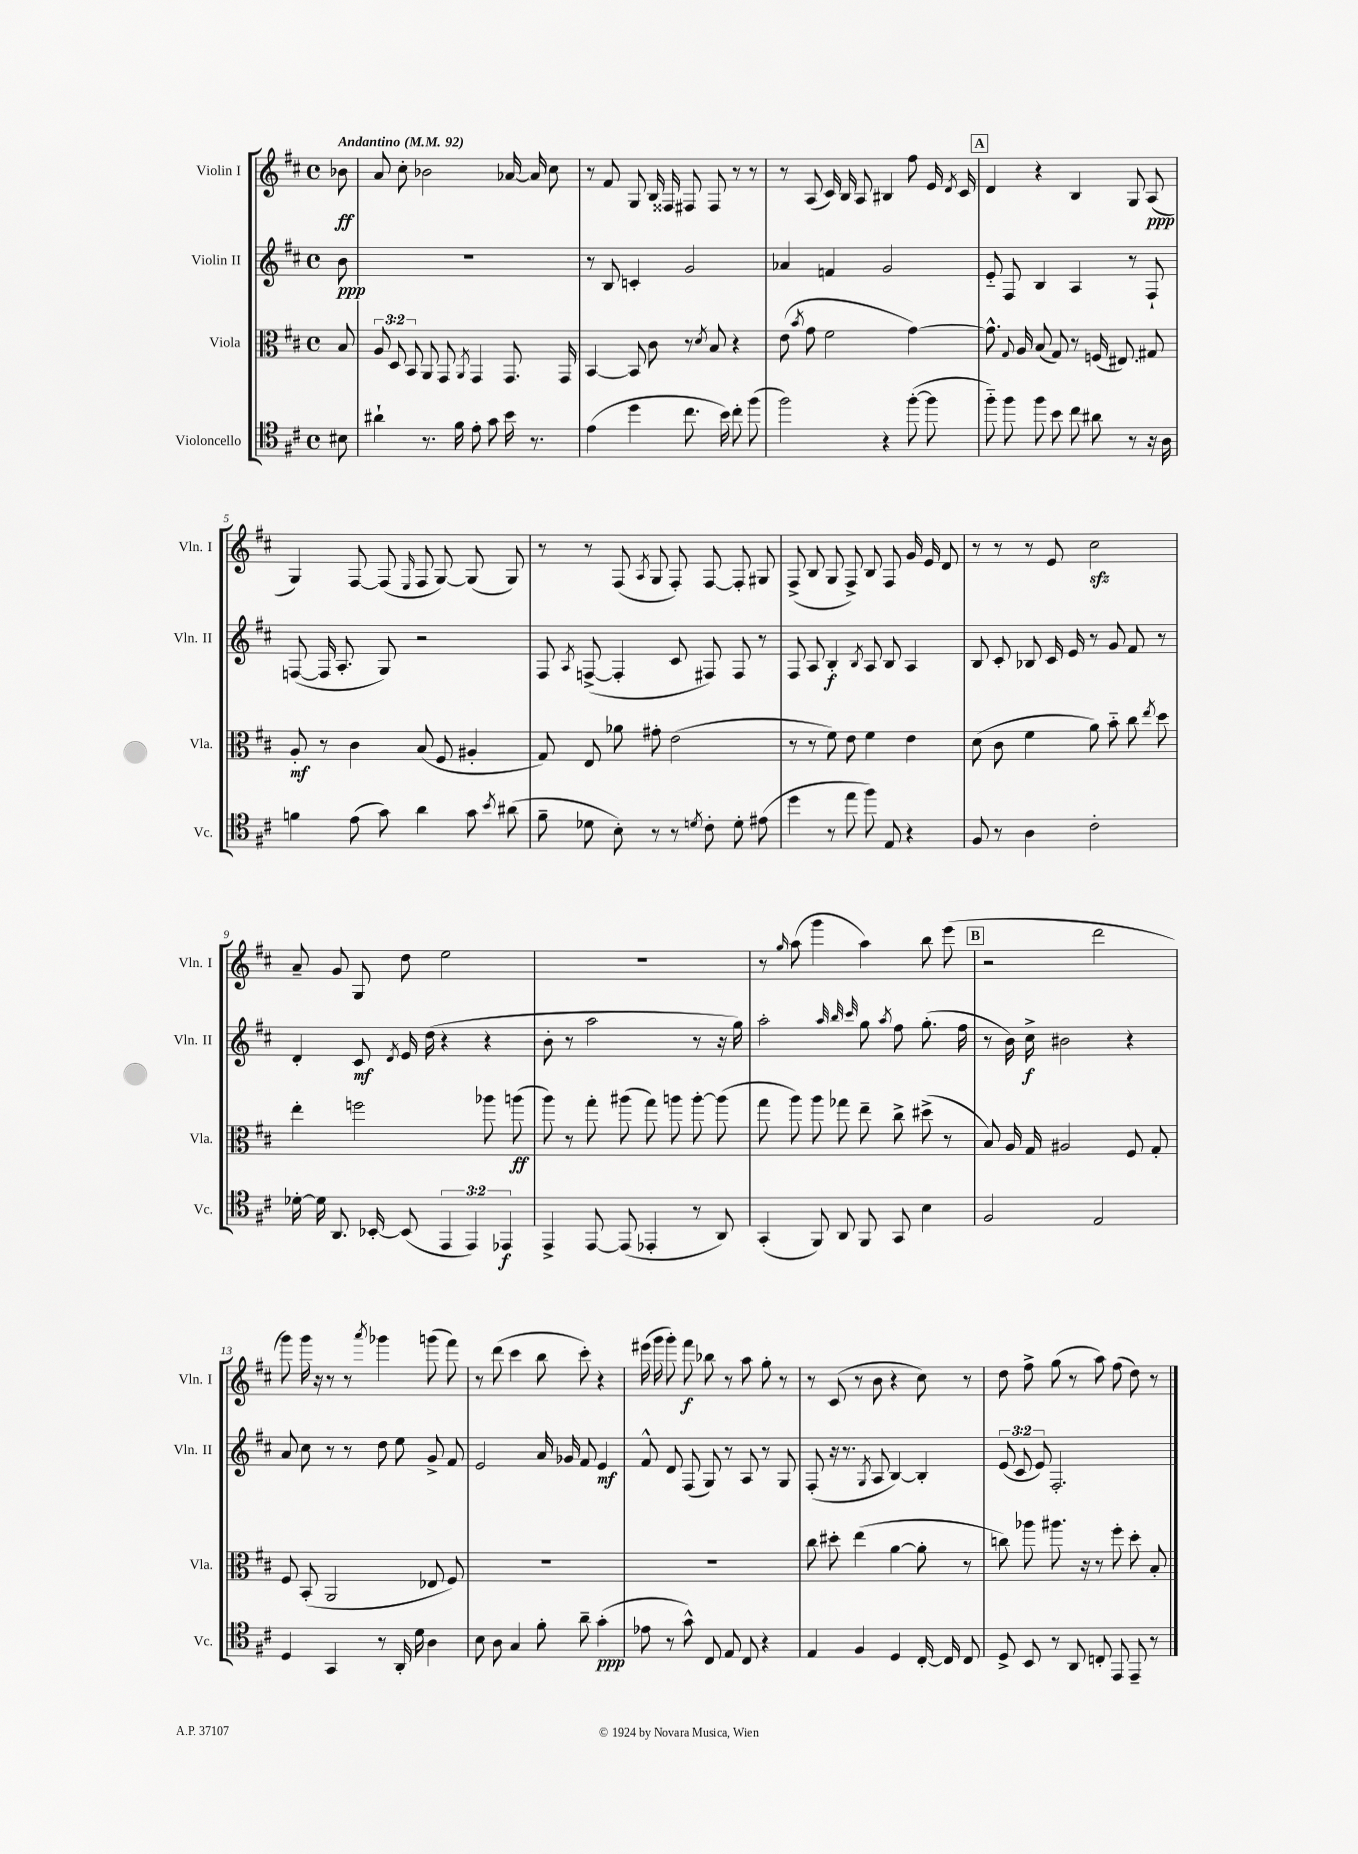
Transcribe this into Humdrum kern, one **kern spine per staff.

**kern	**dynam	**kern	**dynam	**kern	**dynam	**kern	**dynam
*part4	*part4	*part3	*part3	*part2	*part2	*part1	*part1
*staff4	*staff4	*staff3	*staff3	*staff2	*staff2	*staff1	*staff1
*I"Violoncello	*	*I"Viola	*	*I"Violin II	*	*I"Violin I	*
*I'Vc.	*	*I'Vla.	*	*I'Vln. II	*	*I'Vln. I	*
*clefC4	*	*clefC3	*	*clefG2	*	*clefG2	*
*k[f#c#]	*	*k[f#c#]	*	*k[f#c#]	*	*k[f#c#]	*
*M4/4	*	*M4/4	*	*M4/4	*	*M4/4	*
*met(c)	*	*met(c)	*	*met(c)	*	*met(c)	*
*MM92	*	*MM92	*	*MM92	*	*MM92	*
=	=	=	=	=	=	=	=
!	!	!	!	!	!	!LO:TX:a:B:t=Andantino	!
8B#X\	.	8B/	.	8b\	ppp	8b-X\	ff
=1	=1	=1	=1	=1	=1	=1	=1
4a#X`\	.	12A/	.	1r	.	8a/	.
.	.	12D/	.	.	.	.	.
.	.	.	.	.	.	8cc#'\	.
.	.	12BB/	.	.	.	.	.
8.r	.	8AA/	.	.	.	2b-X\	.
.	.	8GG/	.	.	.	.	.
16f#\	.	.	.	.	.	.	.
.	.	8qAA/	.	.	.	.	.
8e'\	.	4GG/	.	.	.	.	.
8g\	.	.	.	.	.	.	.
16b\	.	8.GG/	.	.	.	[16a-X/	.
8.r	.	.	.	.	.	16a-/]	.
.	.	.	.	.	.	8cc#\	.
.	.	16GG/	.	.	.	.	.
=2	=2	=2	=2	=2	=2	=2	=2
(4e\	.	[4BB/	.	8r	.	8r	.
.	.	.	.	8B/	.	8f#/	.
4dd\	.	8BB/]	.	4cn'/	.	8G/	.
.	.	8c#\	.	.	.	16B/	.
.	.	.	.	.	.	16F##X/	.
8.cc#\	.	8r	.	2g/	.	8F#X/	.
.	.	8qd/	.	.	.	.	.
.	.	8B/	.	.	.	8F#/	.
16b\)	.	.	.	.	.	.	.
8cc#'\	.	4r	.	.	.	8r	.
(8ff#\	.	.	.	.	.	8r	.
=3	=3	=3	=3	=3	=3	=3	=3
2ff#\)	.	(8e\	.	4a-X/	.	8r	.
.	.	8qb/	.	.	.	.	.
.	.	8g\	.	.	.	(8A/	.
.	.	2f#\	.	4fn/	.	16c#/)	.
.	.	.	.	.	.	16B/	.
.	.	.	.	.	.	8A/	.
4r	.	.	.	2g/	.	4B#X/	.
([8ff#'\	.	[4g\)	.	.	.	8ff#\	.
8ff#\]	.	.	.	.	.	16e/	.
.	.	.	.	.	.	8qd/	.
.	.	.	.	.	.	16c#/	.
!!LO:REH:place=s1:t=A
=4	=4	=4	=4	=4	=4	=4	=4
8ff#\)	.	8.g^^\]	.	8e/	.	4d/	.
8ff#\	.	.	.	8F#/	.	.	.
.	.	8qqG/	.	.	.	.	.
.	.	16A/	.	.	.	.	.
8ff#\	.	(8B/	.	4B/	.	4r	.
8b\	.	8G/)	.	.	.	.	.
8cc#\	.	8r	.	4A/	.	4B/	.
8a#X\	.	(16Fn/	.	.	.	.	.
.	.	8.E#X/)	.	.	.	.	.
8r	.	.	.	8r	.	8G/	.
16r	.	8G#X/	.	8F#`/	.	(8A/	ppp
16A\	.	.	.	.	.	.	.
!!LO:LB:g=z
=5	=5	=5	=5	=5	=5	=5	=5
4fn\	.	8A'/	mf	([8Fn/	.	4G/)	.
.	.	8r	.	16F/]	.	.	.
.	.	.	.	8.A'/	.	.	.
(8e\	.	4c#\	.	.	.	[8F#/	.
8g\)	.	.	.	8G/)	.	(8F#/]	.
.	.	.	.	.	.	16qqE/	.
4a\	.	(8B/	.	2r	.	8F#/	.
.	.	8F#/	.	.	.	[8G/)	.
8g\	.	4A#X'/	.	.	.	(8G/]	.
8qb/	.	.	.	.	.	.	.
(8a#X\	.	.	.	.	.	8G/)	.
=6	=6	=6	=6	=6	=6	=6	=6
8f#~\	.	8G/)	.	8F#/	.	8r	.
.	.	.	.	8qA/	.	.	.
8d-X\	.	8E/	.	([8Fn^/	.	8r	.
8B'\)	.	8a-X\	.	4F'/]	.	(8F#/	.
.	.	.	.	.	.	8qA/	.
8r	.	8g#X'\	.	.	.	8G/	.
8r	.	(2e\	.	8c#/	.	8F#'/)	.
8qdn/	.	.	.	.	.	.	.
8c#'\	.	.	.	8F#X/)	.	[8F#/	.
8d'\	.	.	.	8F#/	.	8F#'/]	.
(8e#X\	.	.	.	8r	.	8G#X/	.
=7	=7	=7	=7	=7	=7	=7	=7
4dd\	.	8r	.	8F#/	.	(8F#^/	.
.	.	8r	.	8A/	.	8B/	.
8r	.	8f#\)	.	4B'/	f	8G/	.
8ee\	.	8e\	.	.	.	8F#^/)	.
.	.	.	.	8qB/	.	.	.
8ff#\)	.	4f#\	.	8A/	.	8B/	.
8E/	.	.	.	8B/	.	8F#/	.
4r	.	4e\	.	4A/	.	16g/	.
.	.	.	.	.	.	16e/	.
.	.	.	.	.	.	8d/	.
=8	=8	=8	=8	=8	=8	=8	=8
8F#/	.	(8d\	.	8B/	.	8r	.
8r	.	8c#\	.	8c#'/	.	8r	.
4A\	.	4f#\	.	8B-X/	.	8r	.
.	.	.	.	16c#/	.	8e/	.
.	.	.	.	16e/	.	.	.
2c#'\	.	8a\)	.	8r	.	2cc#zz\	.
.	.	8b\	.	8g/	.	.	.
.	.	8cc#\	.	8f#/	.	.	.
.	.	8qee/	.	.	.	.	.
.	.	8dd\	.	8r	.	.	.
!!LO:LB:g=z
=9	=9	=9	=9	=9	=9	=9	=9
[16d-X'\	.	4ee'\	.	4d'/	.	8a~/	.
16d-\]	.	.	.	.	.	.	.
8.AA/	.	.	.	.	.	8g/	.
.	.	2ffn\	.	8c#/	mf	8G/	.
[16BB-X'/	.	.	.	.	.	.	.
.	.	.	.	8qd/	.	.	.
(8BB-/]	.	.	.	16e/	.	8dd\	.
.	.	.	.	(16dd\	.	.	.
6EE/	.	.	.	4r	.	2ee\	.
6EE/)	.	.	.	.	.	.	.
.	.	8aa-X\	.	4r	.	.	.
6EE-X/	f	.	.	.	.	.	.
.	.	(8aan\	ff	.	.	.	.
=10	=10	=10	=10	=10	=10	=10	=10
4EE^/	.	8aa\)	.	8b'\	.	1r	.
.	.	8r	.	8r	.	.	.
[8EE/	.	8gg'\	.	2aa\	.	.	.
(8EE/]	.	(8aa#X\	.	.	.	.	.
4EE-X'/	.	8gg\)	.	.	.	.	.
.	.	8aan\	.	.	.	.	.
8r	.	[8aa'\	.	8r	.	.	.
8AA/)	.	(8aa\]	.	16r	.	.	.
.	.	.	.	16gg\)	.	.	.
=11	=11	=11	=11	=11	=11	=11	=11
(4GG'/	.	8gg\	.	2aa'\	.	8r	.
.	.	.	.	.	.	16qqgg/	.
.	.	8aa\)	.	.	.	(8aa\	.
8FF#/)	.	8aa\	.	.	.	4ggg\	.
8AA/	.	8gg-X\	.	.	.	.	.
.	.	.	.	32qqaa/	.	.	.
.	.	.	.	32qqbb/	.	.	.
.	.	.	.	32qqccc#/	.	.	.
8FF#/	.	8ee~\	.	8gg\	.	4aa\)	.
.	.	.	.	8qaa/	.	.	.
8GG/	.	8cc#^\	.	8ff#\	.	.	.
4B\	.	(8dd#X^\	.	(8.gg'\	.	8bb\	.
.	.	8r	.	.	.	(8eee\	.
.	.	.	.	16ff#\	.	.	.
!!LO:REH:place=s1:t=B
=12	=12	=12	=12	=12	=12	=12	=12
2F#/	.	8B/)	.	8r	.	2r	.
.	.	16A/	.	16b\)	.	.	.
.	.	16G/	.	16cc#^\	f	.	.
.	.	2A#X/	.	2b#X\	.	.	.
2E/	.	.	.	.	.	2ddd\	.
.	.	8F#/	.	4r	.	.	.
.	.	8G'/	.	.	.	.	.
!!LO:LB:g=z
=13	=13	=13	=13	=13	=13	=13	=13
4D/	.	8F#/	.	8a/	.	8ggg\)	.
.	.	(8BB'/	.	8cc#\	.	16ggg\	.
.	.	.	.	.	.	16r	.
4GG/	.	2AA/	.	8r	.	8r	.
.	.	.	.	8r	.	8r	.
.	.	.	.	.	.	8qaaa/	.
8r	.	.	.	8dd\	.	4ggg-X\	.
16AA'/	.	.	.	8ee\	.	.	.
16d\	.	.	.	.	.	.	.
4A\	.	8E-X/	.	8g^/	.	(8gggn\	.
.	.	8F#/)	.	8f#/	.	8fff#\)	.
=14	=14	=14	=14	=14	=14	=14	=14
8B\	.	1r	.	2e/	.	8r	.
8A\	.	.	.	.	.	(8ddd\	.
4G/	.	.	.	.	.	4ccc#\	.
8f#'\	.	.	.	16a/	.	8bb\	.
.	.	.	.	16g-X/	.	.	.
8a~\	.	.	.	8f#/	.	8ccc#'\)	.
(4g'\	ppp	.	.	4e/	mf	4r	.
=15	=15	=15	=15	=15	=15	=15	=15
8e-X\	.	1r	.	8f#^^/	.	(16eee#X\	.
.	.	.	.	.	.	16ggg\	.
8r	.	.	.	8d/	.	8ggg'\)	.
8g^^\)	.	.	.	(8F#/	.	8fff#\	f
8C#/	.	.	.	8G/)	.	8bb-X\	.
8E/	.	.	.	8r	.	8r	.
8C#/	.	.	.	8A/	.	8aa\	.
4r	.	.	.	8r	.	8gg'\	.
.	.	.	.	8G/	.	8r	.
=16	=16	=16	=16	=16	=16	=16	=16
4E/	.	8cc#\	.	(8F#'/	.	8r	.
.	.	8dd#X'\	.	16r	.	(8c#/	.
.	.	.	.	8.r	.	.	.
4F#/	.	(4ee\	.	.	.	8r	.
.	.	.	.	8qG/	.	.	.
.	.	.	.	8A/	.	8b\	.
4D/	.	[4a\	.	[4B/)	.	4r	.
[16C#'/	.	8a'\]	.	4B'/]	.	8cc#\)	.
16C#/]	.	.	.	.	.	.	.
8C#/	.	8r	.	.	.	8r	.
=17	=17	=17	=17	=17	=17	=17	=17
8D^/	.	8ccn\)	.	(12e/	.	8dd\	.
.	.	.	.	12c#/	.	.	.
8BB/	.	8aa-X\	.	.	.	8ff#^\	.
.	.	.	.	12e/)	.	.	.
8r	.	8.aa#X\	.	2.F#'/	.	(8gg\	.
8AA/	.	.	.	.	.	8r	.
.	.	16r	.	.	.	.	.
8Cn'/	.	8r	.	.	.	8aa\)	.
8EE/	.	8ff#'\	.	.	.	(8ff#\	.
8EE~/	.	8dd'\	.	.	.	8dd\)	.
8r	.	8B'/	.	.	.	8r	.
==	==	==	==	==	==	==	==
*-	*-	*-	*-	*-	*-	*-	*-
